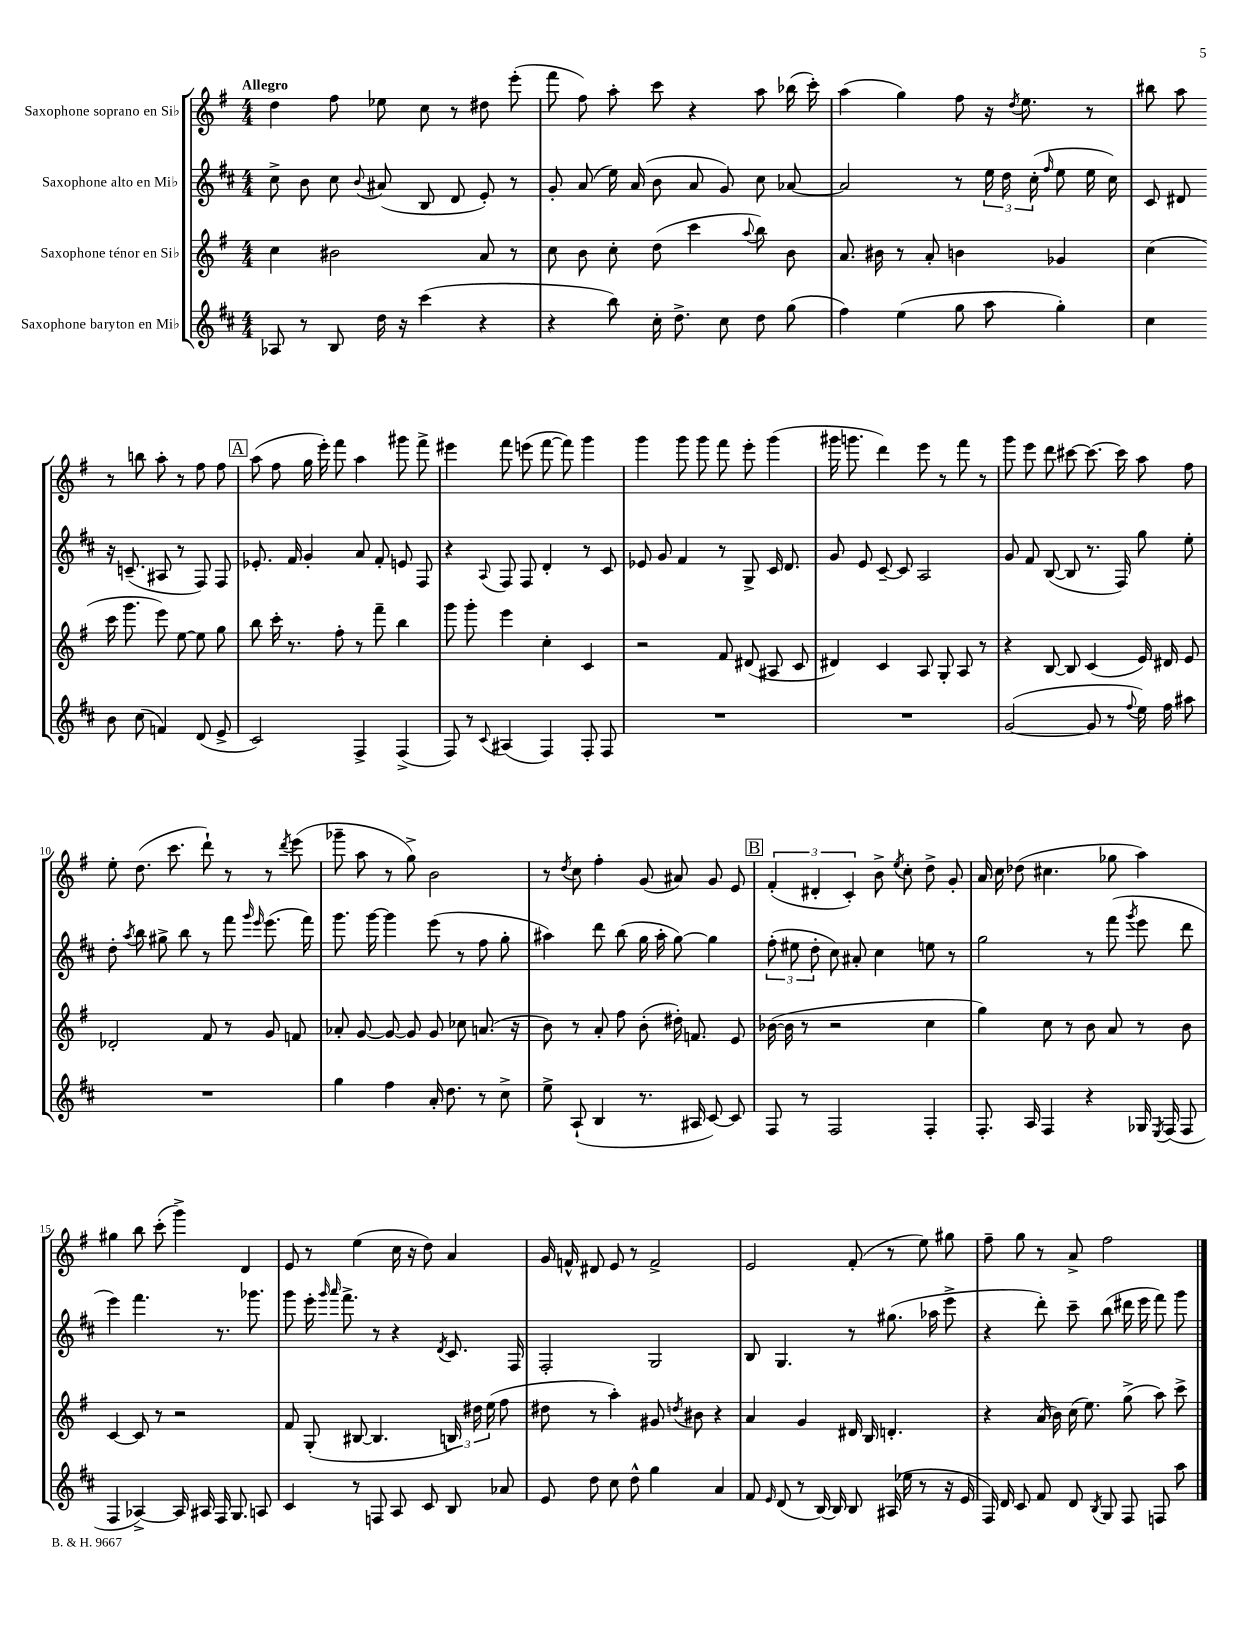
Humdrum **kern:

**kern	**kern	**kern	**kern
*staff4	*staff3	*staff2	*staff1
*clefG2	*clefG2	*clefG2	*clefG2
*k[f#c#]	*k[f#]	*k[f#c#]	*k[f#]
*M4/4	*M4/4	*M4/4	*M4/4
8A-	4cc	8cc#^	4dd
8r	.	8b	.
8B	2b#	8cc#	8ff#
.	.	8qqb	.
16dd	.	(8a#	8ee-
16r	.	.	.
(4ccc#	.	8B	8cc
.	.	8d	8r
4r	8a	8e')	8dd#
.	8r	8r	(8eee'
=	=	=	=
4r	8cc	8g'	8fff#
.	8b	(8a	8ff#)
8bb)	8cc'	16ee)	8aa'
.	.	(16a	.
16cc#'	(8dd	8b	8ccc
8.dd^	.	.	.
.	4ccc	8a	4r
8cc#	.	8g)	.
.	8qqaa	.	.
8dd	8bb)	8cc#	8aa
(8gg	8b	[8a-	(16bb-
.	.	.	16ccc')
=	=	=	=
4ff#)	8.a	2a-]	(4aa
.	16b#	.	.
(4ee	8r	.	4gg)
.	8a'	.	.
8gg	4b	8r	8ff#
8aa	.	24ee	16r
.	.	24dd	.
.	.	.	8qdd
.	.	.	8.ee
.	.	(24cc#'	.
.	.	16qqff#	.
4gg')	4g-	8ee	.
.	.	16ee	8r
.	.	16cc#)	.
=	=	=	=
4cc#	(4cc	8c#	8bb#
.	.	8d#	8aa
8b	16ccc	16r	8r
.	8.ggg	(8.c~	.
(8cc#	.	.	8bb
4f)	8eee)	8A#	8aa'
.	[8ee	8r	8r
(8d	8ee]	8F#)	8ff#
8e^	8gg	8F#	8ff#
=	=	=	=
2c#)	8bb	8.e-'	(8aa
.	16ccc'	.	8ff#
.	8.r	16f#	.
.	.	4g'	16gg
.	.	.	16eee')
.	8ff#'	.	8fff#
4F#^	8r	8a	4aa
.	8fff#~	8f#'	.
(4F#^	4bb	8e	8ggg#
.	.	8F#	8fff#^
=	=	=	=
8F#)	8ggg	4r	4eee#
8r	8ggg'	.	.
8qqc#	.	8qqA	.
(4A#	4eee	8F#	8fff#
.	.	8F#	(8eee
4F#)	4cc'	4d'	[8fff#
.	.	.	8fff#])
8F#'	4c	8r	4ggg
8F#	.	8c#	.
=	=	=	=
1r	2r	8e-	4ggg
.	.	8g	.
.	.	4f#	8ggg
.	.	.	8ggg
.	8f#	8r	8fff#
.	(8d#	8G^	8eee'
.	8A#	16c#	(4ggg
.	.	8.d	.
.	8c	.	.
=	=	=	=
1r	4d#)	8g	16ggg#
.	.	.	8.ggg
.	.	8e	.
.	4c	[8c#~	4ddd)
.	.	8c#]	.
.	8A	2A	8eee
.	8G'	.	8r
.	8A	.	8fff#
.	8r	.	8r
=	=	=	=
([2g	4r	8g	8ggg
.	.	8f#	8eee
.	[8B	([8B	8ddd
.	8B]	8B]	[8ccc#
8g]	(4c	8.r	8.ccc#_
8r	.	.	.
.	.	16F#)	16ccc#]
8qqff#	.	.	.
16ee)	16e)	8gg	8aa
16ff#	16d#	.	.
8aa#	8e	8ee'	8ff#
=	=	=	=
1r	2d-'	8dd'	8ee'
.	.	8qaa	.
.	.	8bb	(8.dd
.	.	8gg#^	.
.	.	.	8.ccc
.	.	8bb	.
.	8f#	8r	8ddd`)
.	8r	8fff#	8r
.	.	16qqggg	.
.	.	16qqeee	.
.	8g	(8.eee	8r
.	.	.	8qddd
.	8f	.	(8eee
.	.	16fff#)	.
=	=	=	=
4gg	8a-'	8.ggg	8ggg-~
.	[8g	.	8aa
.	.	[16ggg	.
4ff#	8g_	4ggg]	8r
.	8g]	.	8gg^)
16a'	8g	(8eee	2b
8.dd	.	.	.
.	8cc-	8r	.
8r	(8.a	8ff#	.
8cc#^	.	8gg'	.
.	16r	.	.
=	=	=	=
8ee^	8b)	4aa#)	8r
.	.	.	8qdd
(8A`	8r	.	8cc
4B	8a'	8ddd	4ff#'
.	8ff#	(8bb	.
8.r	(8b'	16gg	(8g
.	.	16aa#'	.
.	16dd#')	[8gg)	8a#)
16A#	8.f	.	.
[8c#)	.	4gg]	8g
8c#]	8e	.	8e
=	=	=	=
8F#	([16b-	(12ff#'	(6f#'
.	16b-]	.	.
.	.	12ee#	.
8r	8r	.	.
.	.	12dd'	6d#'
2F#	2r	8cc#)	.
.	.	.	6c')
.	.	8a#'	.
.	.	4cc#	8b^
.	.	.	8qee
.	.	.	8cc'
4F#'	4cc	8ee	8dd^
.	.	8r	8g'
=	=	=	=
8.F#'	4gg)	2gg	16a
.	.	.	16cc
.	.	.	(8dd-
16A	.	.	.
4F#	8cc	.	4.cc#
.	8r	.	.
4r	8b	8r	.
.	8a	(8fff#	8gg-
.	.	8qggg	.
16G-	8r	8eee	4aa)
8qE	.	.	.
(16F#	.	.	.
8F#	8b	8ddd	.
=	=	=	=
4F#	[4c	4eee)	4gg#
[4A-^)	8c]	4.fff#	8bb
.	8r	.	(8ccc'
16A-]	2r	.	4ggg^)
16A#	.	.	.
16F#	.	8.r	.
8.G	.	.	.
.	.	.	4d
.	.	8.ggg-	.
8A	.	.	.
=	=	=	=
4c#	8f#	8ggg	8e
.	(8G'	16eee'	8r
.	.	16qqggg	.
.	.	16qqaaa	.
.	.	8.fff#^	.
8r	[8B#	.	(4ee
8F	4.B#]	8r	.
8A	.	4r	16cc
.	.	.	16r
8c#	.	.	8dd)
.	.	8qd	.
8B	24B)	8.c#	4a
.	24dd#	.	.
.	(24ee	.	.
8a-	8ff#	.	.
.	.	16F#	.
=	=	=	=
8e	8dd#	2F#'	16g
.	.	.	16f^^
8dd	8r	.	8d#
8cc#	4aa')	.	8e
8dd^^	.	.	8r
4gg	8g#	2G	2f^
.	8qdd	.	.
.	8b#	.	.
4a	4r	.	.
=	=	=	=
8f#	4a	8B	2e
16qqe	.	.	.
(8d	.	4.G	.
8r	4g	.	.
[16B)	.	.	.
16B]	.	.	.
8B	16d#	8r	(8f#'
.	16B	.	.
(16A#	4.d'	(8.gg#	8r
16ee-	.	.	.
8r	.	.	8ee)
.	.	16aa-	.
16r	.	8eee^	8gg#
16e	.	.	.
=	=	=	=
16F#)	4r	4r	8ff#~
16d	.	.	.
8c#	.	.	8gg
8f#	(16a	8ddd')	8r
.	16b)	.	.
8d	(16cc	8ccc#~	8a^
.	8.ee)	.	.
8qB	.	.	.
8G	.	(8bb	2ff#
8F#	(8gg^	16ddd#	.
.	.	16eee	.
8F	8aa)	8fff#)	.
8aa	8ccc^	8ggg	.
==	==	==	==
*-	*-	*-	*-
